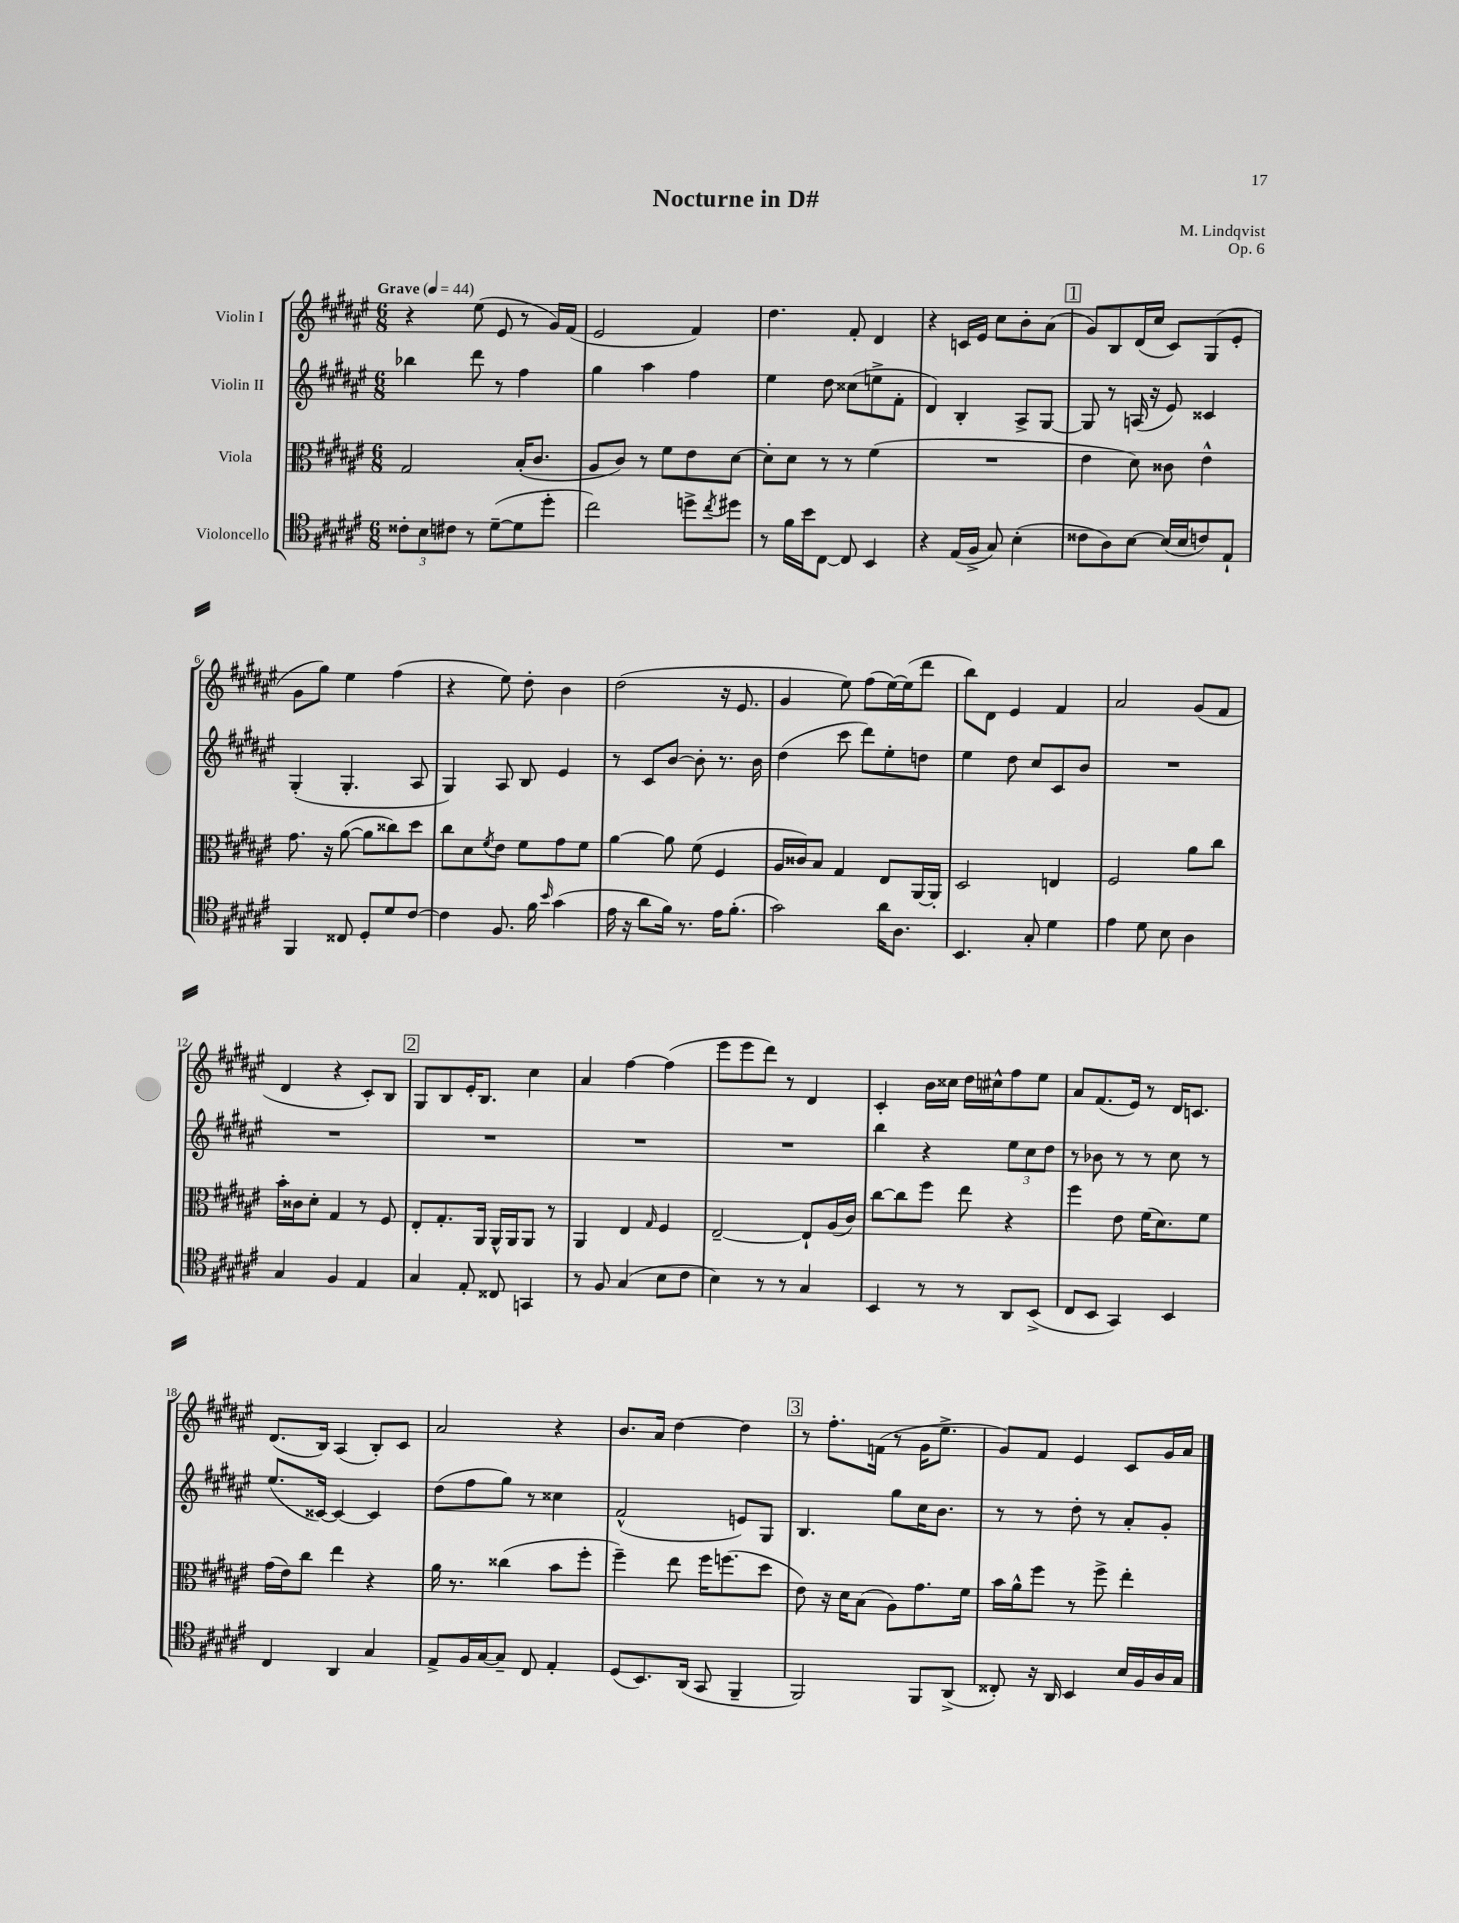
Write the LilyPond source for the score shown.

\header { title = "Nocturne in D#" composer = "M. Lindqvist" opus = "Op. 6" }
<<
\new StaffGroup <<
\new Staff = "s0" \with { instrumentName = "Violin I" } {
    \clef treble \key fis \major \numericTimeSignature \time 6/8 \tempo "Grave" 4 = 44
    r4 eis''8( eis'8 r8 gis'16) fis'16( |
    eis'2 fis'4) |
    dis''4. fis'8-. dis'4 |
    r4 c'16 eis'16 cis''8 b'8-. ais'8( |
    \mark \markup { \box "1" } gis'8) b8 dis'16( cis''16 cis'8) gis8( eis'8-. |
    gis'8 gis''8) eis''4 fis''4( |
    r4 eis''8) dis''8-. b'4 |
    dis''2( r16 eis'8. |
    gis'4 eis''8) fis''8( eis''16~) eis''16( dis'''8 |
    b''8) dis'8 eis'4 fis'4 |
    ais'2 gis'8( fis'8 |
    dis'4 r4 cis'8-.) b8 |
    \mark \markup { \box "2" } gis8 b8 eis'16-. b8. cis''4 |
    ais'4 fis''4~ fis''4( |
    eis'''8 eis'''8 dis'''8) r8 dis'4 |
    cis'4-. b'16 cisis''16 dis''16 cis''16-^ fis''8 eis''8 |
    ais'8 fis'8.( eis'16) r8 dis'16 c'8. |
    dis'8.( b16) ais4( b8-.) cis'8 |
    ais'2 r4 |
    b'8. ais'16 dis''4~ dis''4 |
    \mark \markup { \box "3" } r8 fis''8.-. f'16( r8 gis'16 eis''8.-> |
    gis'8) fis'8 eis'4 cis'8 gis'16 ais'16 \bar "|." |
}
\new Staff = "s1" \with { instrumentName = "Violin II" } {
    \clef treble \key fis \major \numericTimeSignature \time 6/8
    bes''4 dis'''8 r8 fis''4 |
    gis''4 ais''4 fis''4 |
    eis''4 dis''8 cisis''8( e''8-> fis'8-. |
    dis'4) b4-. ais8-> gis8~ |
    \mark \markup { \box "1" } gis8 r8 a16( r16 eis'8) cisis'4 |
    gis4-.( gis4.-. ais8 |
    gis4) ais8 b8 eis'4 |
    r8 cis'8 b'8~ b'8-. r8. b'16 |
    dis''4( cis'''8 dis'''8) eis''8-. d''8 |
    eis''4 dis''8 cis''8 cis'8 b'8 |
    R2. |
    R2. |
    \mark \markup { \box "2" } R2. |
    R2. |
    R2. |
    b''4 r4 \tuplet 3/2 { eis''8 cis''8 dis''8 } |
    r8 bes'8 r8 r8 cis''8 r8 |
    eis''8.( cisis'16~) cisis'4~ cisis'4 |
    dis''8( fis''8 gis''8) r8 cisis''4 |
    fis'2-^( e'8) gis8 |
    \mark \markup { \box "3" } b4. gis''8 cis''16 b'8. |
    r8 r8 dis''8-. r8 ais'8-. gis'8-. \bar "|." |
}
\new Staff = "s2" \with { instrumentName = "Viola" } {
    \clef alto \key fis \major \numericTimeSignature \time 6/8
    gis2 b16-.( cis'8. |
    ais8 cis'8) r8 fis'8 eis'8 dis'8~ |
    dis'8-. dis'8 r8 r8 fis'4( |
    R2. |
    \mark \markup { \box "1" } eis'4 dis'8) cisis'8 eis'4-^ |
    gis'8. r16 ais'8~( ais'8 cisis''8) dis''8 |
    cis''8 dis'8 \acciaccatura { fis'8 } eis'8 fis'8 gis'8 fis'8 |
    ais'4~ ais'8 fis'8( fis4 |
    ais16 cisis'16) b8 gis4 eis8 ais,16~ ais,16-. |
    dis2 e4 |
    fis2 ais'8 cis''8 |
    b'16-. cisis'16 dis'8-. gis4 r8 fis8 |
    \mark \markup { \box "2" } eis8-. gis8.-. ais,16 ais,16-^ ais,16 ais,8 r8 |
    ais,4 eis4 \grace { gis16 } fis4 |
    eis2~-- eis8-! ais16( cis'16) |
    cis''8~ cis''8 fis''8 eis''8 r4 |
    fis''4 eis'8 fis'16( dis'8.) fis'8 |
    gis'16( eis'16) cis''8 eis''4 r4 |
    ais'16 r8. cisis''4( b'8 fis''8-. |
    fis''4--) eis''8 fis''16 f''8.( dis''8 |
    \mark \markup { \box "3" } eis'8) r16 dis'16 b8( ais8) gis'8. fis'16 |
    b'16 ais'16-^ fis''8 r8 fis''8-> eis''4-. \bar "|." |
}
\new Staff = "s3" \with { instrumentName = "Violoncello" } {
    \clef tenor \key fis \major \numericTimeSignature \time 6/8
    \tuplet 3/2 { cisis'8-. b8 cis'8 } r8 dis'8~--( dis'8 dis''8-. |
    cis''2) d''8-> \acciaccatura { cis''8 } dis''8 |
    r8 fis'16 b'16 cis8~ cis8 b,4 |
    r4 eis16( fis16-> gis8) b4-.( |
    \mark \markup { \box "1" } cisis'8 ais8) b8~ b16( b16 c'8) eis8-! |
    fis,4 cisis8 dis8-. dis'8 cis'8~ |
    cis'4 fis8. fis'16 \grace { b'16 } gis'4( |
    eis'16 r16 ais'8 fis'16) r8. eis'16 fis'8.-.( |
    gis'2) ais'16 ais8. |
    b,4. gis8-. dis'4 |
    eis'4 dis'8 b8 ais4 |
    gis4 fis4 eis4 |
    \mark \markup { \box "2" } gis4 eis8-. cisis8 g,4 |
    r8 fis8 gis4( b8 cis'8 |
    b4) r8 r8 gis4 |
    b,4 r8 r8 ais,8 b,8->( |
    cis8 b,8 gis,4) b,4 |
    cis4 ais,4 gis4 |
    eis8-> fis16 gis16~ gis8-- cis8 eis4-. |
    dis8( b,8.) ais,16( gis,8 fis,4-- |
    \mark \markup { \box "3" } fis,2) fis,8 ais,8->( |
    cisis8-.) r16 ais,16 b,4 b16 fis16 ais16 gis16 \bar "|." |
}
>>
>>
